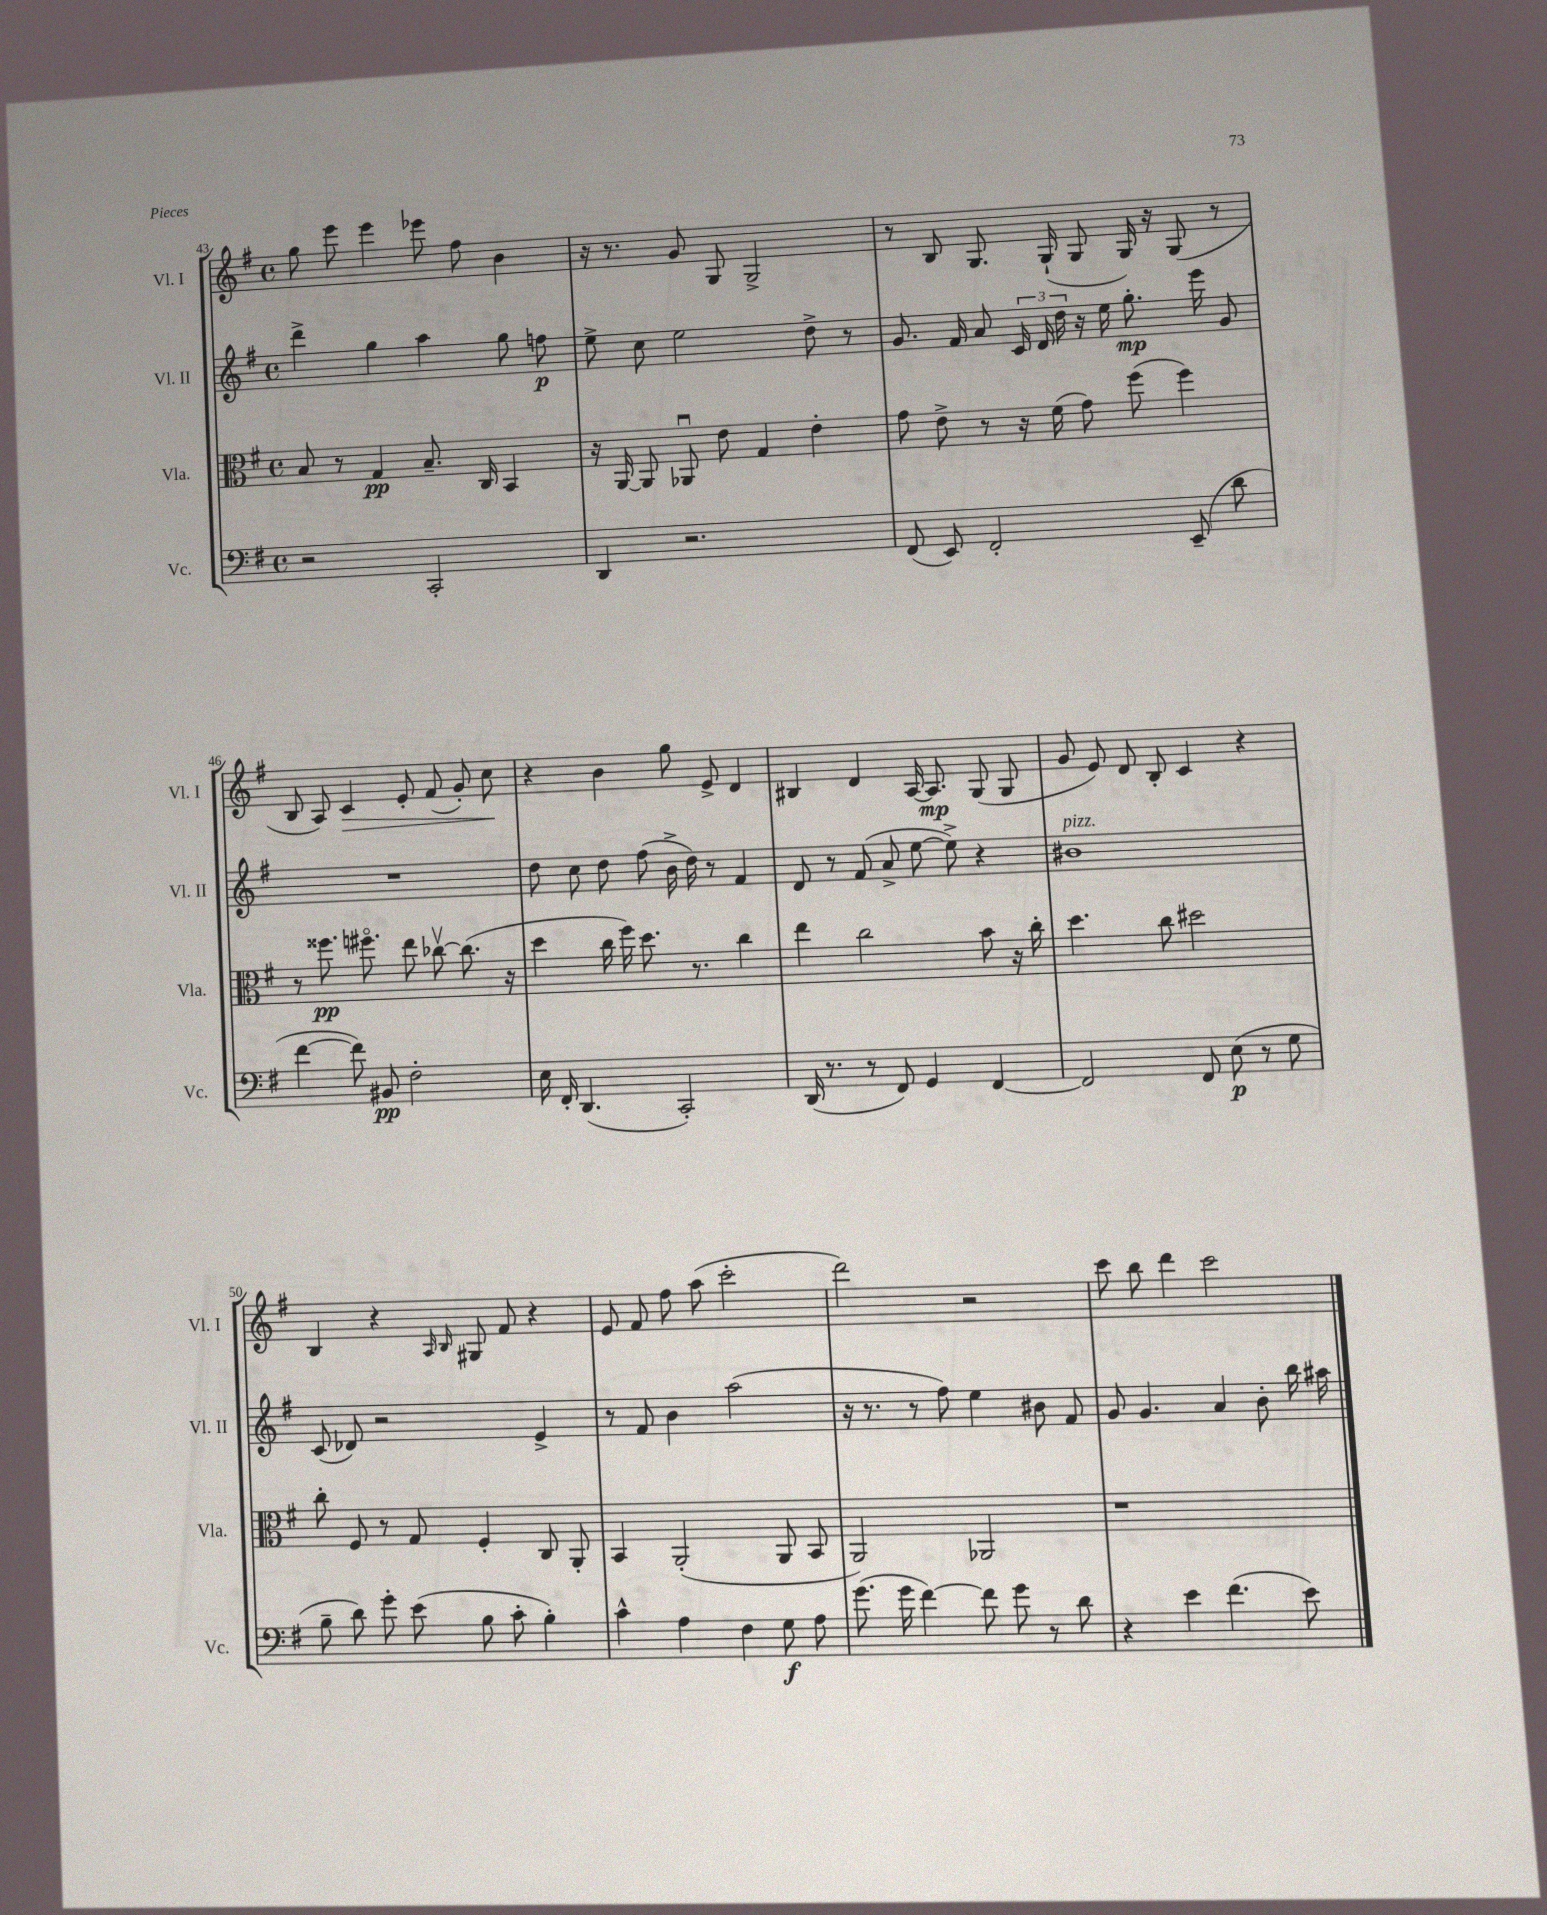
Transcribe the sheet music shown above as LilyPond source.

<<
\new StaffGroup <<
\new Staff = "s0" \with { instrumentName = "Vl. I" shortInstrumentName = "Vl. I" } {
    \clef treble \key g \major \defaultTimeSignature \time 4/4
    \autoBeamOff g''8 e'''8 e'''4 ees'''8 fis''8 b'4 |
    r16 r8. g'8 g8 g2-> |
    r8 b8 g8. g16-!( g8 g16) r16 g8( r8 |
    b8 a8) c'4\> e'8-. fis'8( g'8-.) c''8\! |
    r4 b'4 g''8 e'8-> d'4 |
    bis4 d'4 a16~ a8.\mp g8( g8 |
    g'8 e'8) d'8 b8-. c'4 r4 |
    b4 r4 \grace { a16 b16 } gis8 fis'8 r4 |
    e'8 fis'8 fis''8 a''8( c'''2-. |
    d'''2) r2 |
    c'''8 b''8 d'''4 c'''2 \bar "|." |
}
\new Staff = "s1" \with { instrumentName = "Vl. II" shortInstrumentName = "Vl. II" } {
    \clef treble \key g \major \defaultTimeSignature \time 4/4
    \autoBeamOff d'''4-> g''4 a''4 g''8 f''8\p |
    e''8-> c''8 e''2 d''8-> r8 |
    g'8. fis'16 a'8 \tuplet 3/2 { c'16 d'16 d''16 } r16 e''16 g''8.-.\mp e'''16 g'8 |
    R1 |
    d''8 c''8 d''8 fis''8( b'16-> d''16) r8 fis'4 |
    d'8 r8 fis'8( a'8-> e''8~ e''8->) r4 |
    bis'1^\markup { \italic "pizz." } |
    c'8( des'8) r2 e'4-> |
    r8 fis'8 b'4 a''2( |
    r16 r8. r8 fis''8) e''4 bis'8 fis'8 |
    g'8 g'4. a'4 b'8-. b''16 ais''16 \bar "|." |
}
\new Staff = "s2" \with { instrumentName = "Vla." shortInstrumentName = "Vla." } {
    \clef alto \key g \major \defaultTimeSignature \time 4/4
    \autoBeamOff b8 r8 g4\pp b8.-- c16 b,4 |
    r16 a,16~ a,8 aes,8\downbow e'8 g4 e'4-. |
    g'8 e'8-> r8 r16 fis'16( g'8) fis''8( fis''4) |
    r8 fisis''8.\pp fis''8.\flageolet e''8 ces''8~\upbow ces''8.( r16 |
    d''4 c''16 fis''16) d''8. r8. c''4 |
    e''4 c''2 b'8 r16 c''16-. |
    d''4. c''8 dis''2 |
    c''8-. fis8 r8 g8 fis4-. c8 a,8-. |
    b,4 a,2-.( a,8 b,8 |
    a,2) aes,2 |
    r1 \bar "|." |
}
\new Staff = "s3" \with { instrumentName = "Vc." shortInstrumentName = "Vc." } {
    \clef bass \key g \major \defaultTimeSignature \time 4/4
    \autoBeamOff r2 c,2-. |
    d,4 r2. |
    fis,8( e,8) fis,2-. e,8--( d'8 |
    fis'4~ fis'8) bis,8\pp fis2-. |
    e16 fis,16-. d,4.( c,2-.) |
    d,16( r8. r8 fis,8) g,4 fis,4~ |
    fis,2 fis,8 e8\p( r8 g8 |
    b8-- d'8) g'8-. e'8( b8 c'8-. b4-.) |
    c'4-^ a4 fis4 g8\f a8 |
    g'8.( g'16 fis'4~) fis'8 g'8 r8 d'8 |
    r4 e'4 fis'4.( e'8) \bar "|." |
}
>>
>>
\layout { \context { \Score currentBarNumber = #43 } }
